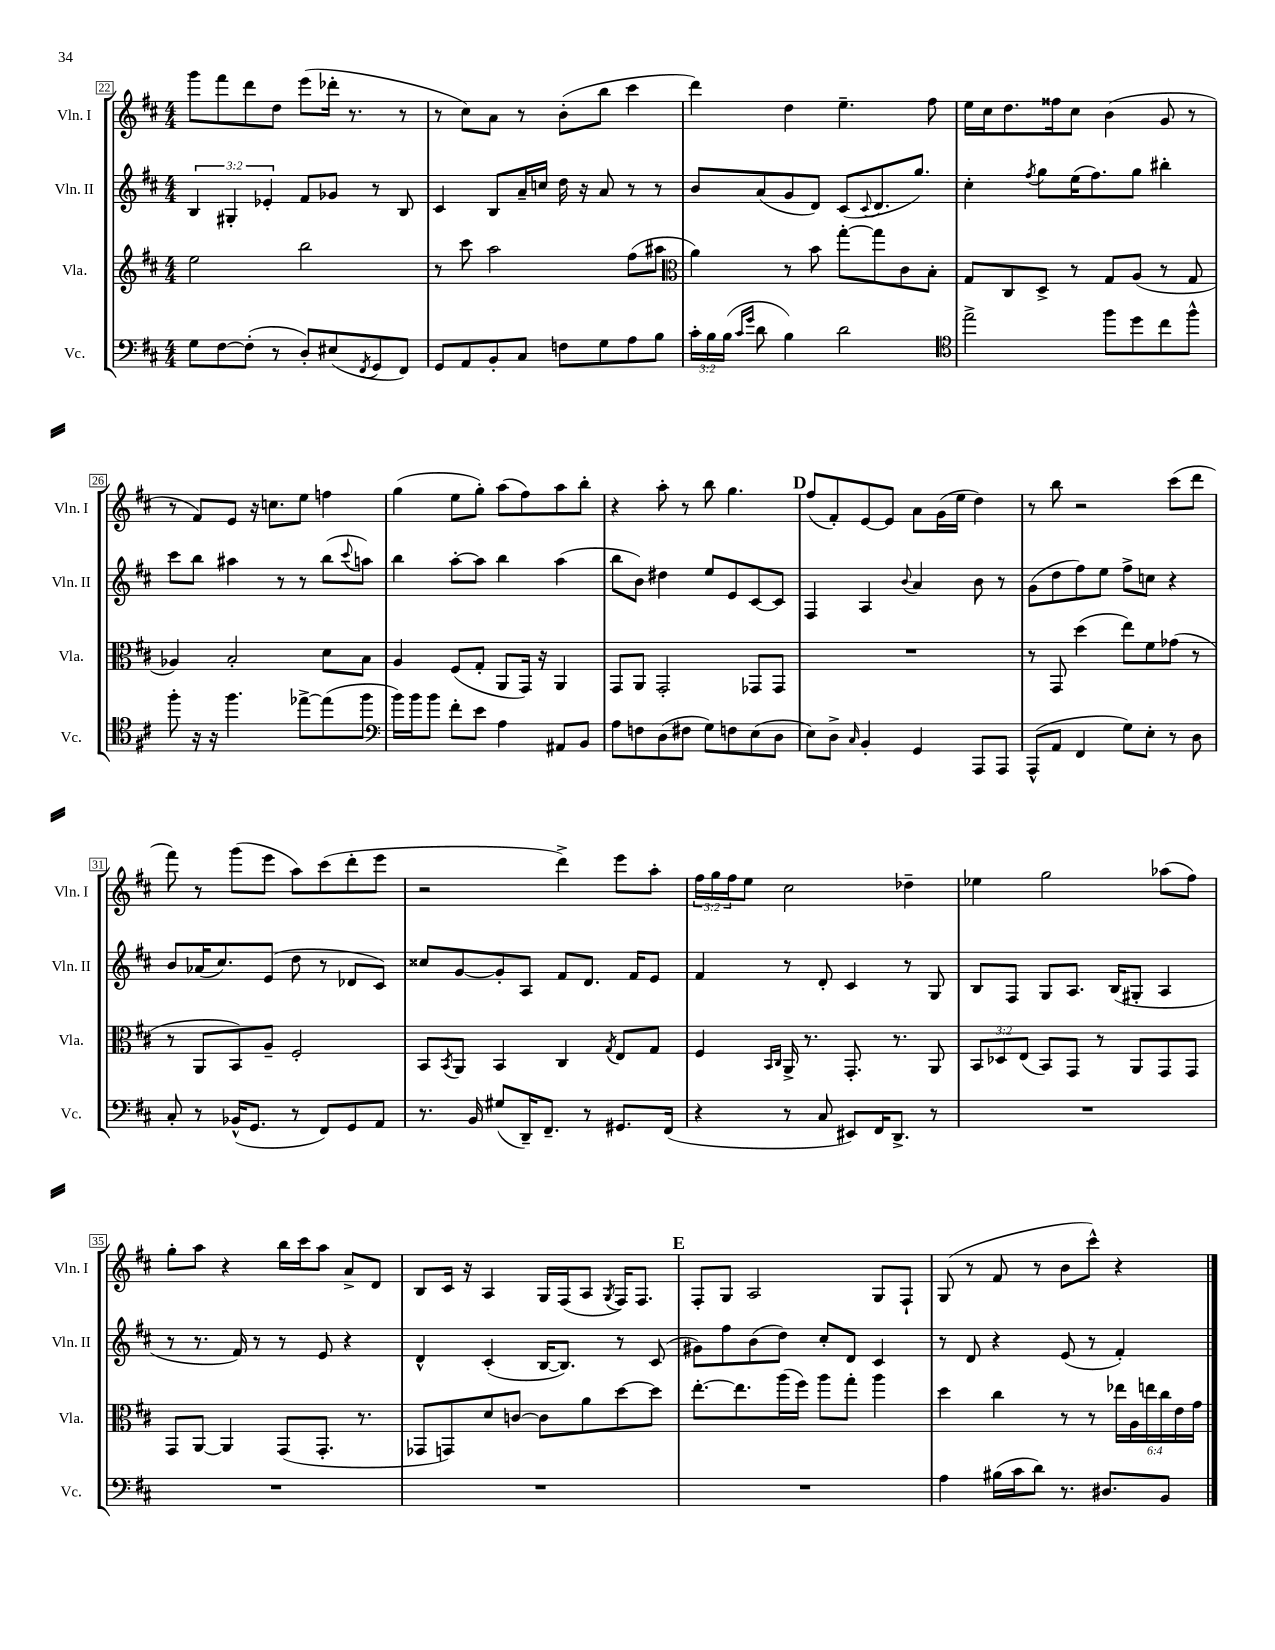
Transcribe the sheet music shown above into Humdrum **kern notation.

**kern	**kern	**kern	**kern
*staff4	*staff3	*staff2	*staff1
*clefF4	*clefG2	*clefG2	*clefG2
*k[f#c#]	*k[f#c#]	*k[f#c#]	*k[f#c#]
*M4/4	*M4/4	*M4/4	*M4/4
8G	2ee	6B	8ggg
[8F#	.	.	8fff#
.	.	6G#'	.
(8F#']	.	.	8ddd
.	.	6e-'	.
8r	.	.	8dd
8D')	2bb	8f#	(8eee
(8E#	.	8g-	16ddd-'
.	.	.	8.r
8qFF#	.	.	.
8GG	.	8r	.
8FF#)	.	8B	8r
=	=	=	=
8GG	8r	4c#	8r
8AA	8ccc#	.	8cc#)
8BB'	2aa	8B	8a
8C#	.	16a~	8r
.	.	16cc	.
8F	.	16dd	(8b'
.	.	16r	.
8G	.	8a	8bb
8A	(8ff#	8r	4ccc#
8B	8aa#	8r	.
=	=	=	=
*	*clefC3	*	*
24c#'	4a)	8b	4ddd)
24B	.	.	.
(24B	.	.	.
16qqc#	.	.	.
16qqg	.	.	.
8d	.	(8a	.
4B)	8r	8g	4dd
.	8b	8d)	.
2d	[8gg'	(8c#	4.ee~
.	.	8qqc#	.
.	8gg]	8.d	.
.	8c#	.	.
.	.	8.gg)	.
.	8B'	.	8ff#
=	=	=	=
*clefC4	*	*	*
2ee^	8G	4cc#'	16ee
.	.	.	16cc#
.	8C#	.	8.dd
.	.	8qff#	.
.	8D^	8gg	.
.	.	.	16ff##
.	8r	(16ee	8cc#
.	.	8.ff#)	.
8ff#	8G	.	(4b
8dd	(8A	8gg	.
8cc#	8r	4bb#'	8g
8ff#^^	8G	.	8r
=	=	=	=
8ff#'	4A-)	8ccc#	8r
16r	.	8bb	8f#)
16r	.	.	.
4.ff#	2B'	4aa#	8e
.	.	.	16r
.	.	.	8.cc
.	.	8r	.
[8ee-^	.	8r	8ee
(8ee-]	8d	(8bb	4ff
.	.	8qqccc#	.
8ff#	8B	8aa)	.
=	=	=	=
*clefF4	*	*	*
16b)	4A	4bb	(4gg
16b	.	.	.
8b	.	.	.
8f#'	(8F#	[8aa'	8ee
8e	8G'	8aa]	8gg')
4A	8AA	4bb	(8aa
.	16GG)	.	8ff#)
.	16r	.	.
8AA#	4AA	(4aa	8aa
8BB	.	.	8bb'
=	=	=	=
8A	8GG	8bb	4r
8F	8AA	8b)	.
(8D	2GG'	4dd#	8aa'
8F#	.	.	8r
8G)	.	8ee	8bb
8F	.	8e	4.gg
(8E	8GG-	[8c#	.
8D	8GG-	8c#]	.
=	=	=	=
8E)	1r	4F#	(8ff#
8D^	.	.	8f#')
16qqC#	.	.	.
4BB'	.	4A	[8e
.	.	.	8e]
.	.	8qqb	.
4GG	.	4a	8a
.	.	.	(16g
.	.	.	16ee
8AAA	.	8b	4dd)
8AAA	.	8r	.
=	=	=	=
(8AAA^^	8r	(8g	8r
8AA	8GG	8dd	8bb
4FF#	(4dd	8ff#)	2r
.	.	8ee	.
8G)	8ee)	8ff#^	.
8E'	8f#	8cc	.
8r	(8g-	4r	(8ccc#
8D	8r	.	8ddd
=	=	=	=
8C#'	8r	8b	8fff#)
8r	8AA	(16a-	8r
.	.	8.cc#)	.
(16BB-^^	8BB)	.	(8ggg
8.GG	.	.	.
.	8A~	(8e	8eee
8r	2F#'	8dd	8aa)
8FF#)	.	8r	(8ccc#
8GG	.	8d-	8ddd'
8AA	.	8c#)	8eee
=	=	=	=
8.r	8BB	8cc##	2r
.	8qBB	.	.
.	8AA	[8g	.
16BB	.	.	.
(8G#	4BB	8g']	.
16DD~)	.	8A	.
8.FF#~	.	.	.
.	4C#	8f#	4ddd^)
8r	.	8.d	.
.	8qG	.	.
8.GG#	8E	.	8eee
.	.	16f#	.
.	8G	8e	8aa'
(16FF#	.	.	.
=	=	=	=
4r	4F#	4f#	24ff#
.	.	.	24gg
.	.	.	24ff#
.	.	.	8ee
.	16qqBB	.	.
.	16qqC#	.	.
8r	16AA^	8r	2cc#
.	8.r	.	.
8C#	.	8d'	.
8EE#)	8.GG'	4c#	.
16FF#	.	.	.
8.DD^	8.r	.	.
.	.	8r	4dd-~
8r	8AA	8G	.
=	=	=	=
1r	12BB	8B	4ee-
.	12D-	.	.
.	.	8F#	.
.	(12E	.	.
.	8BB)	8G	2gg
.	8GG	8.A	.
.	8r	.	.
.	.	(16B	.
.	8AA	8G#'	.
.	8GG	4A	(8aa-
.	8GG	.	8ff#)
=	=	=	=
1r	8GG	8r	8gg'
.	[8AA	8.r	8aa
.	4AA]	.	4r
.	.	16f#)	.
.	.	8r	.
.	(8GG	8r	16bb
.	.	.	16ccc#
.	8.GG'	8e	8aa
.	.	4r	8a^
.	8.r	.	.
.	.	.	8d
=	=	=	=
1r	8GG-	4d^^	8B
.	8GG)	.	16c#
.	.	.	16r
.	8d	(4c#'	4A
.	[8c	.	.
.	8c]	[16B	16G
.	.	8.B])	(16F#
.	8a	.	8A
.	.	.	8qG
.	[8dd	8r	16F#)
.	.	.	8.F#
.	8dd]	(8c#	.
=	=	=	=
1r	[8.ee'	8g#)	8F#'
.	.	8ff#	8G
.	8.ee]	.	.
.	.	(8b	2A
.	(16aa	8dd)	.
.	16ff#)	.	.
.	8aa	8cc#'	.
.	8gg'	8d	.
.	4aa	4c#	8G
.	.	.	8F#`
=	=	=	=
4A	4dd	8r	(8G
.	.	8d	8r
(16B#	4cc#	4r	8f#
16c#	.	.	.
8d)	.	.	8r
8.r	8r	(8e	8b
.	8r	8r	8ccc#^^)
8.D#	.	.	.
.	24ee-	4f#')	4r
.	24A	.	.
.	24ee	.	.
8BB	24cc#	.	.
.	24e	.	.
.	24g	.	.
==	==	==	==
*-	*-	*-	*-
